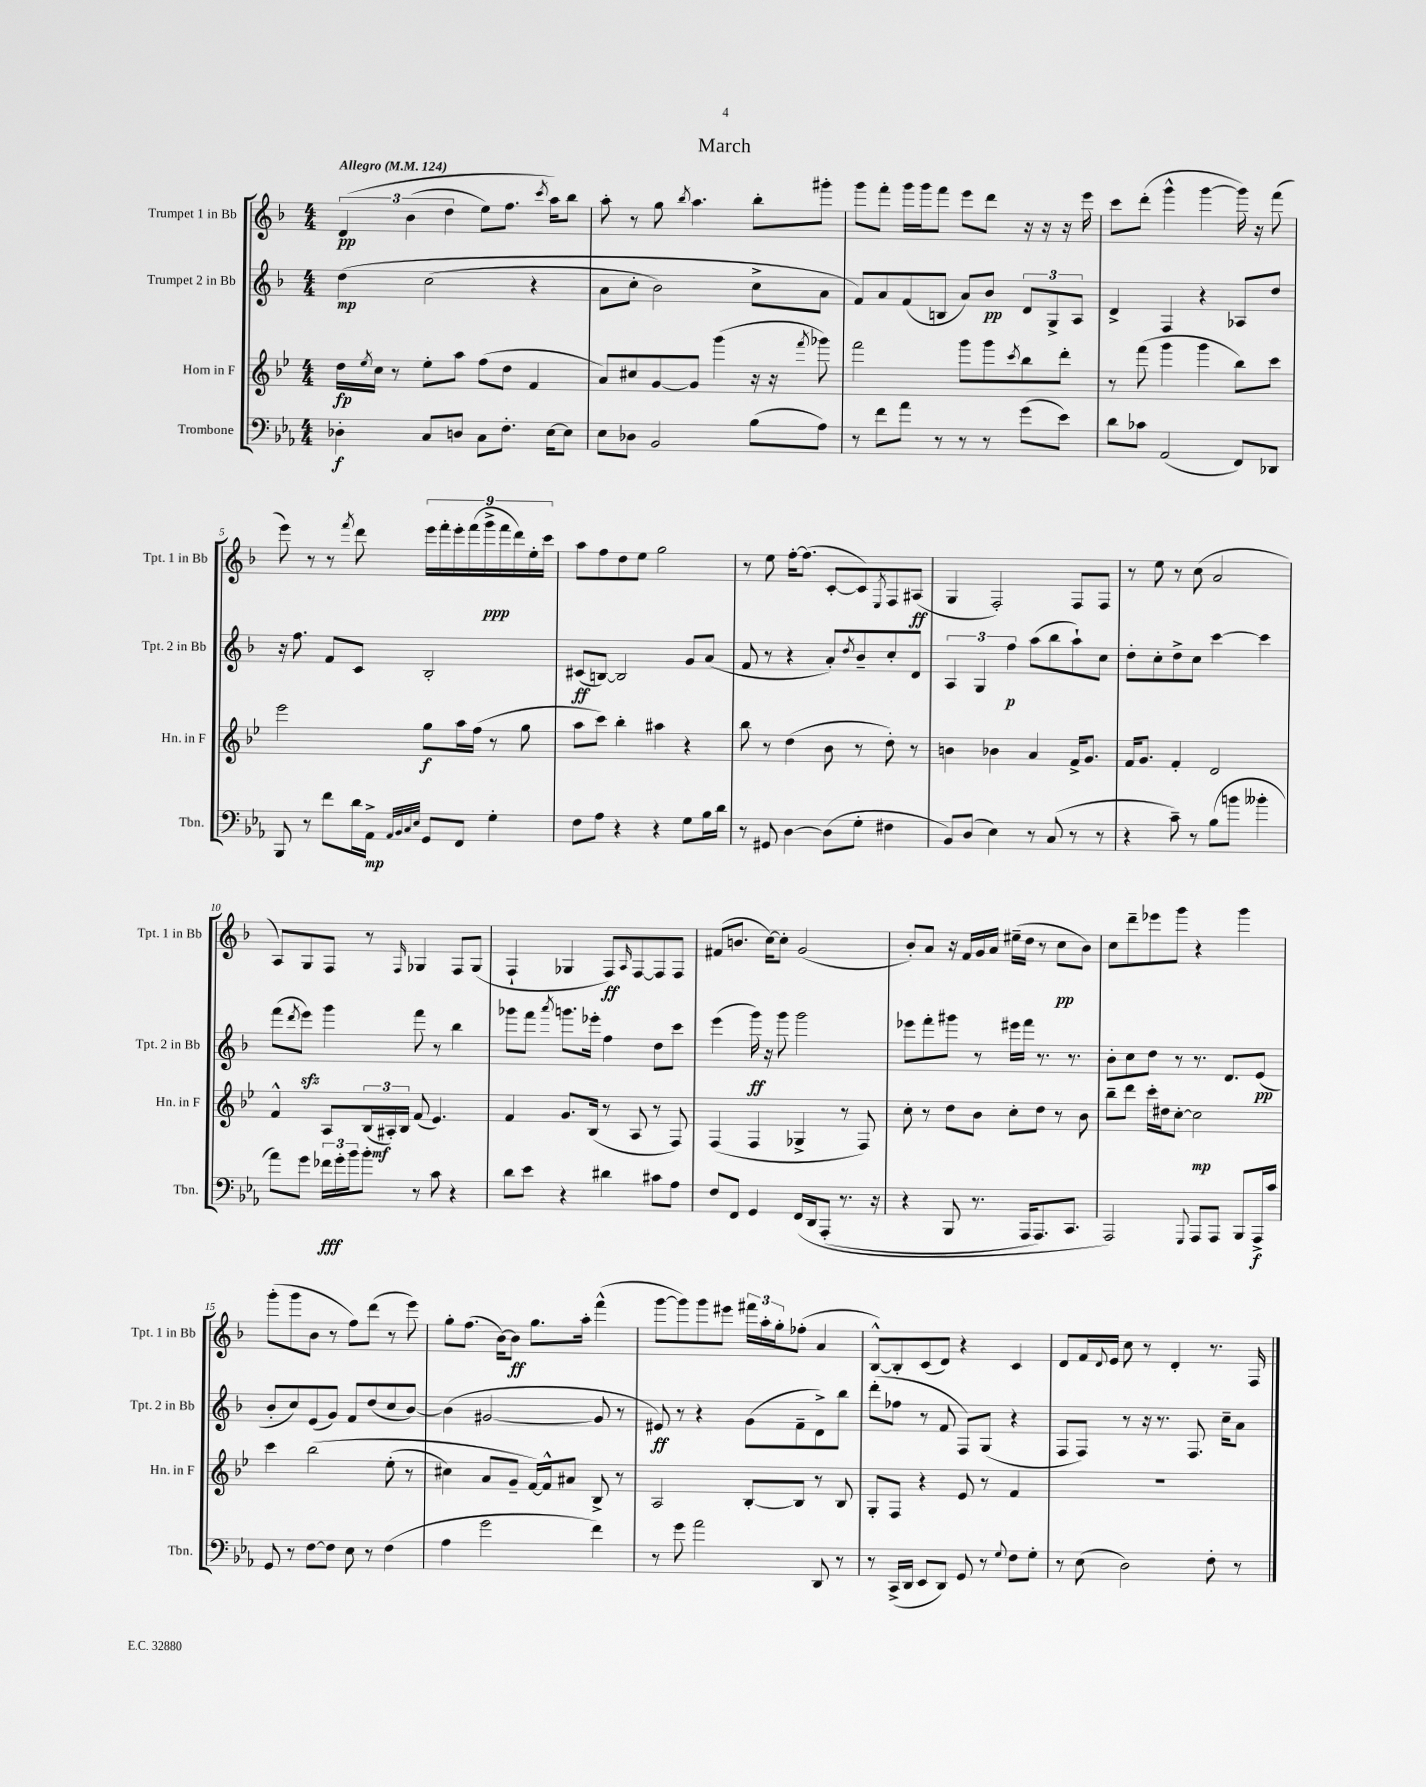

**kern	**kern	**kern	**kern
*staff4	*staff3	*staff2	*staff1
*clefF4	*clefG2	*clefG2	*clefG2
*k[b-e-a-]	*k[b-e-]	*k[b-]	*k[b-]
*M4/4	*M4/4	*M4/4	*M4/4
*MM124	*MM124	*MM124	*MM124
4D-'\	16dd\LL	&(4dd\	&(6d/
.	8qee-/	.	.
.	16cc\JJ	.	.
.	8r	.	.
.	.	.	(6b-\
8C/L	8ee-'\L	(2cc\	.
.	.	.	6dd\
8D/J	8aa\J	.	.
8C\L	(8ff\L	.	8ee\L)
8.F'\J	8dd\J	.	8.ff\J
.	4f/	4r	.
.	.	.	8qccc/
[16E-\LK	.	.	16aa\LK&)
8E-\]J	.	.	8bb-\J
=	=	=	=
8E-\L	8a/L)	8a\L	8aa'\
8D-\J	8cc#/	8cc'\J	8r
2BB-/	[8g/	2b-\)	8gg\
.	.	.	8qbb-/
.	8g/]J	.	4.aa\
.	(4ggg\	.	.
(8B-\L	16r	8cc^\L	8bb-'\L
.	16r	.	.
.	8qfff/	.	.
8A-\J)	8ggg-\)	8a\J	8ggg#'\J
=	=	=	=
8r	2fff\	8f/L&)	8ggg\L
8f\L	.	8a/	8fff'\J
8a-\J	.	(8f/	16ggg\LL
.	.	.	16ggg\J
8r	.	8B/J	8fff\J
8r	8ggg\L	8a/L)	8eee\L
8r	8ggg\	8b-/J	8ddd\J
.	8qccc/	.	.
(8g\L	8bb-\	12d/L	16r
.	.	.	16r
.	.	12G^/	.
8e-\J)	8ddd'\J	.	16r
.	.	12A/J	.
.	.	.	16eee\
=	=	=	=
8d\L	8r	4d^/	8ccc\L
8c-\J	(8fff\	.	(8ddd'\J
(2AA-/	4ggg\	4F/	4ggg^^\
.	4ggg\	4r	[4ggg\
8FF/L)	8bb-\L)	8A-/L	16ggg\])
.	.	.	16r
8DD-/J	8ccc\J	8dd/J	(8fff\
=	=	=	=
8BBB-/	2eee-\	16r	8eee\)
.	.	8.ff\	.
8r	.	.	8r
8f\L	.	8f/L	8r
.	.	.	8qfff/
16d\L	.	8c/J	8ddd\
16AA-^\JJ	.	.	.
32qqAA-/LLL	.	.	.
32qqBB-/	.	.	.
32qqC/	.	.	.
32qqE-/JJJ	.	.	.
8GG/L	8gg\L	2B-'/	18eee\LL
.	.	.	18fff'\
.	.	.	18eee'\
8FF/J	16aa\L	.	.
.	.	.	(18fff\
.	(16ff\JJ	.	.
.	.	.	18ggg^\
4G'\	8r	.	.
.	.	.	18fff\
.	.	.	18ddd\)
.	8gg\	.	.
.	.	.	18ee'\
.	.	.	18ccc\JJ
=	=	=	=
8F\L	8aa\L	(8c#/L	8aa\L
8A-\J	8ccc\J)	[8B/J)	8ff\
4r	4bb-'\	2B/]	8dd\
.	.	.	8ee\J
4r	4aa#\	.	2gg\
8G\L	4r	8g/L	.
16B-\L	.	(8a/J	.
16d\JJ	.	.	.
=	=	=	=
8r	8bb-\	8f/	8r
8GG#/	8r	8r	8ee\
[4D\	(4dd\	4r	[16ff'\LK
.	.	.	(8.ff\]J
(8D\]L	8b-\	8a'/L)	[8c'/L
.	.	8qdd/	.
8G'\J	8r	8b-~/	8c/])
.	.	.	8qE/
4F#\	8dd'\)	8cc'/	8F/
.	8r	8d/J	(8A#/J
=	=	=	=
8BB-/L)	4b\	6A/	4G/
(8D/J	.	.	.
.	.	6G/	.
4E-\)	4b-\	.	2F'/)
.	.	6ff\	.
8r	4a/	(8aa\L	.
(8C/	.	8bb-\	.
8r	16f^/LK	8aa`\)	8F/L
.	8.g/J	.	.
8r	.	8cc\J	8F/J
=	=	=	=
4r	16f/LK	8dd'\L	8r
.	8.g/J	.	.
.	.	8cc'\	8ee\
8c~\)	4f'/	8dd^\	8r
8r	.	8cc\J	(8cc\
(8B-\L	2d/	[4ccc\	2a/
8b\J	.	.	.
4b--'\	.	4ccc\]	.
=	=	=	=
8a-\L)	4f^^/	(8fff\L	8A/L)
.	.	8qddd/	.
8g\J	.	8eee\J)	8G/
24f-\LL	8A/L	4ggg\	8F/J
24g'\	.	.	.
24b-\J	.	.	.
8b-'\J	(24B-/L	.	8r
.	24A#'/)	.	.
.	24B-/JJ	.	.
.	.	.	16qqF/
8r	(8f/	8fff\	4G-/
8c\	4.e-/)	8r	.
4r	.	4bb-\	8F/L
.	.	.	(8G-/J
=	=	=	=
8d\L	4f/	8ggg-\L	4F`/
8e-\J	.	8fff\J	.
.	.	8qaaa/	.
4r	8.g/L	8.ggg\L	4G-/
.	(16B-/Jk	16eee-'\Jk	.
4d#\	8r	4ff\	8F/L)
.	.	.	16qqA/
.	8A/	.	[8F/
8c#\L	8r	8dd\L	8F/]
8A-\J	8F/)	8ccc\J	8F/J
=	=	=	=
8F/L	(4F/	(4eee\	(8f#/L
8FF/J	.	.	8.b/J
4GG/	4F/	16ggg\)	.
.	.	16r	[16cc\LK)
.	.	8ggg\	8cc'\]J
&(16FF/LL	4G-^/	2ggg\	(2g/
16DD/J	.	.	.
(8AAA-'/J	.	.	.
8.r	8r	.	.
.	8F/)	.	.
16r	.	.	.
=	=	=	=
4r	8cc'\	8eee-\L	8b-'/L)
.	8r	8fff'\	8a/J
8BBB-/	8dd\L	8ggg#\J	16r
.	.	.	16f/LL
8.r	8b-\J	8r	16g/
.	.	.	16a/JJ
.	8cc'\L	16eee#\LL	(16ee#~\LL
16AAA-/LK	.	16fff\JJ	16dd\JJ
8.AAA-/)	8dd\J	8.r	8r
.	8r	.	8cc\L
8.CC/J	.	8.r	.
.	8b-\	.	8b-\J)
=	=	=	=
2AAA-/&)	8bb-~\L	8b-'\L	8cc\L
.	8ddd\J	8cc\	8ddd~\
.	16ccc'\LL	8dd\J	8eee-\
.	16dd#\J	.	.
.	[8cc'\J	8r	8ggg\J
8qqGGG/	.	.	.
8AAA-/L	2cc\]	8.r	4r
8AAA-/J	.	.	.
.	.	8.d/L	.
8BBB-/L	.	.	4ggg\
16AAA-^/L	.	(8e/J	.
16c/JJ	.	.	.
=	=	=	=
8GG/	4ccc\	8b-'/L	(8ggg'\L
8r	.	8cc/)	8ggg\
[8F\L	&(2bb-\	(8e/	8b-\J
8F\]J	.	8g/J)	8r
8E-\	.	8f/L	8ff\L)
8r	.	(8dd/	(8ddd\J
(4F\	(8ee-'\	8cc/	8r
.	8r	[8b-/J)	8eee\)
=	=	=	=
4A-\	4cc#\)	(4b-\]	8gg'\L
.	.	.	(8.ff\J
2g\	8a/L	[2g#/	.
.	.	.	[16b-\LK)
.	8g~/J	.	8b-\]J
.	[16f/LL&)	.	8.gg\L
.	16f^^/]J	.	.
.	8a#/J	.	.
.	.	.	16aa'\Jk
4f\)	8B-^/	8g#/]	(4fff^^\
.	8r	8r	.
=	=	=	=
8r	2A/	8e#/)	[8ggg\L
8g\	.	8r	8ggg\])
2a-\	.	4r	8ggg\
.	.	.	8eee#\J
.	[8B-'/L	(8g\L	24fff#\LL
.	.	.	24aa'\
.	.	.	24gg'\J
.	8B-/]J	8f~\	(8ff-'\J
8DD/	8r	8d^\)	4a/
8r	8B-/	8bb-\J	.
=	=	=	=
8r	8G'/L	(8ddd'\L	[8B-^^/L)
(16CC^/LL	8F/J	8ff-\J	8B-'/]
16DD/JJ	.	.	.
8EE-/L	4r	8r	(8c/
8DD/J)	.	8f/	8d/J)
8GG/	8e-/	8F/L)	4r
8r	8r	(8G/J	.
8qqG/	.	.	.
8F\L	4f/	4r	4c/
8G'\J	.	.	.
=	=	=	=
8r	1r	8F/L	8d/L
(8E-\	.	8F/J)	16f/L
.	.	.	8qqd/
.	.	.	16e/JJ
2D\)	.	8r	8cc\
.	.	16r	8r
.	.	8.r	.
.	.	.	4d'/
.	.	8.F/	.
8F'\	.	.	8.r
.	.	16cc~\LK	.
8r	.	8a\J	.
.	.	.	16F/
==	==	==	==
*-	*-	*-	*-
